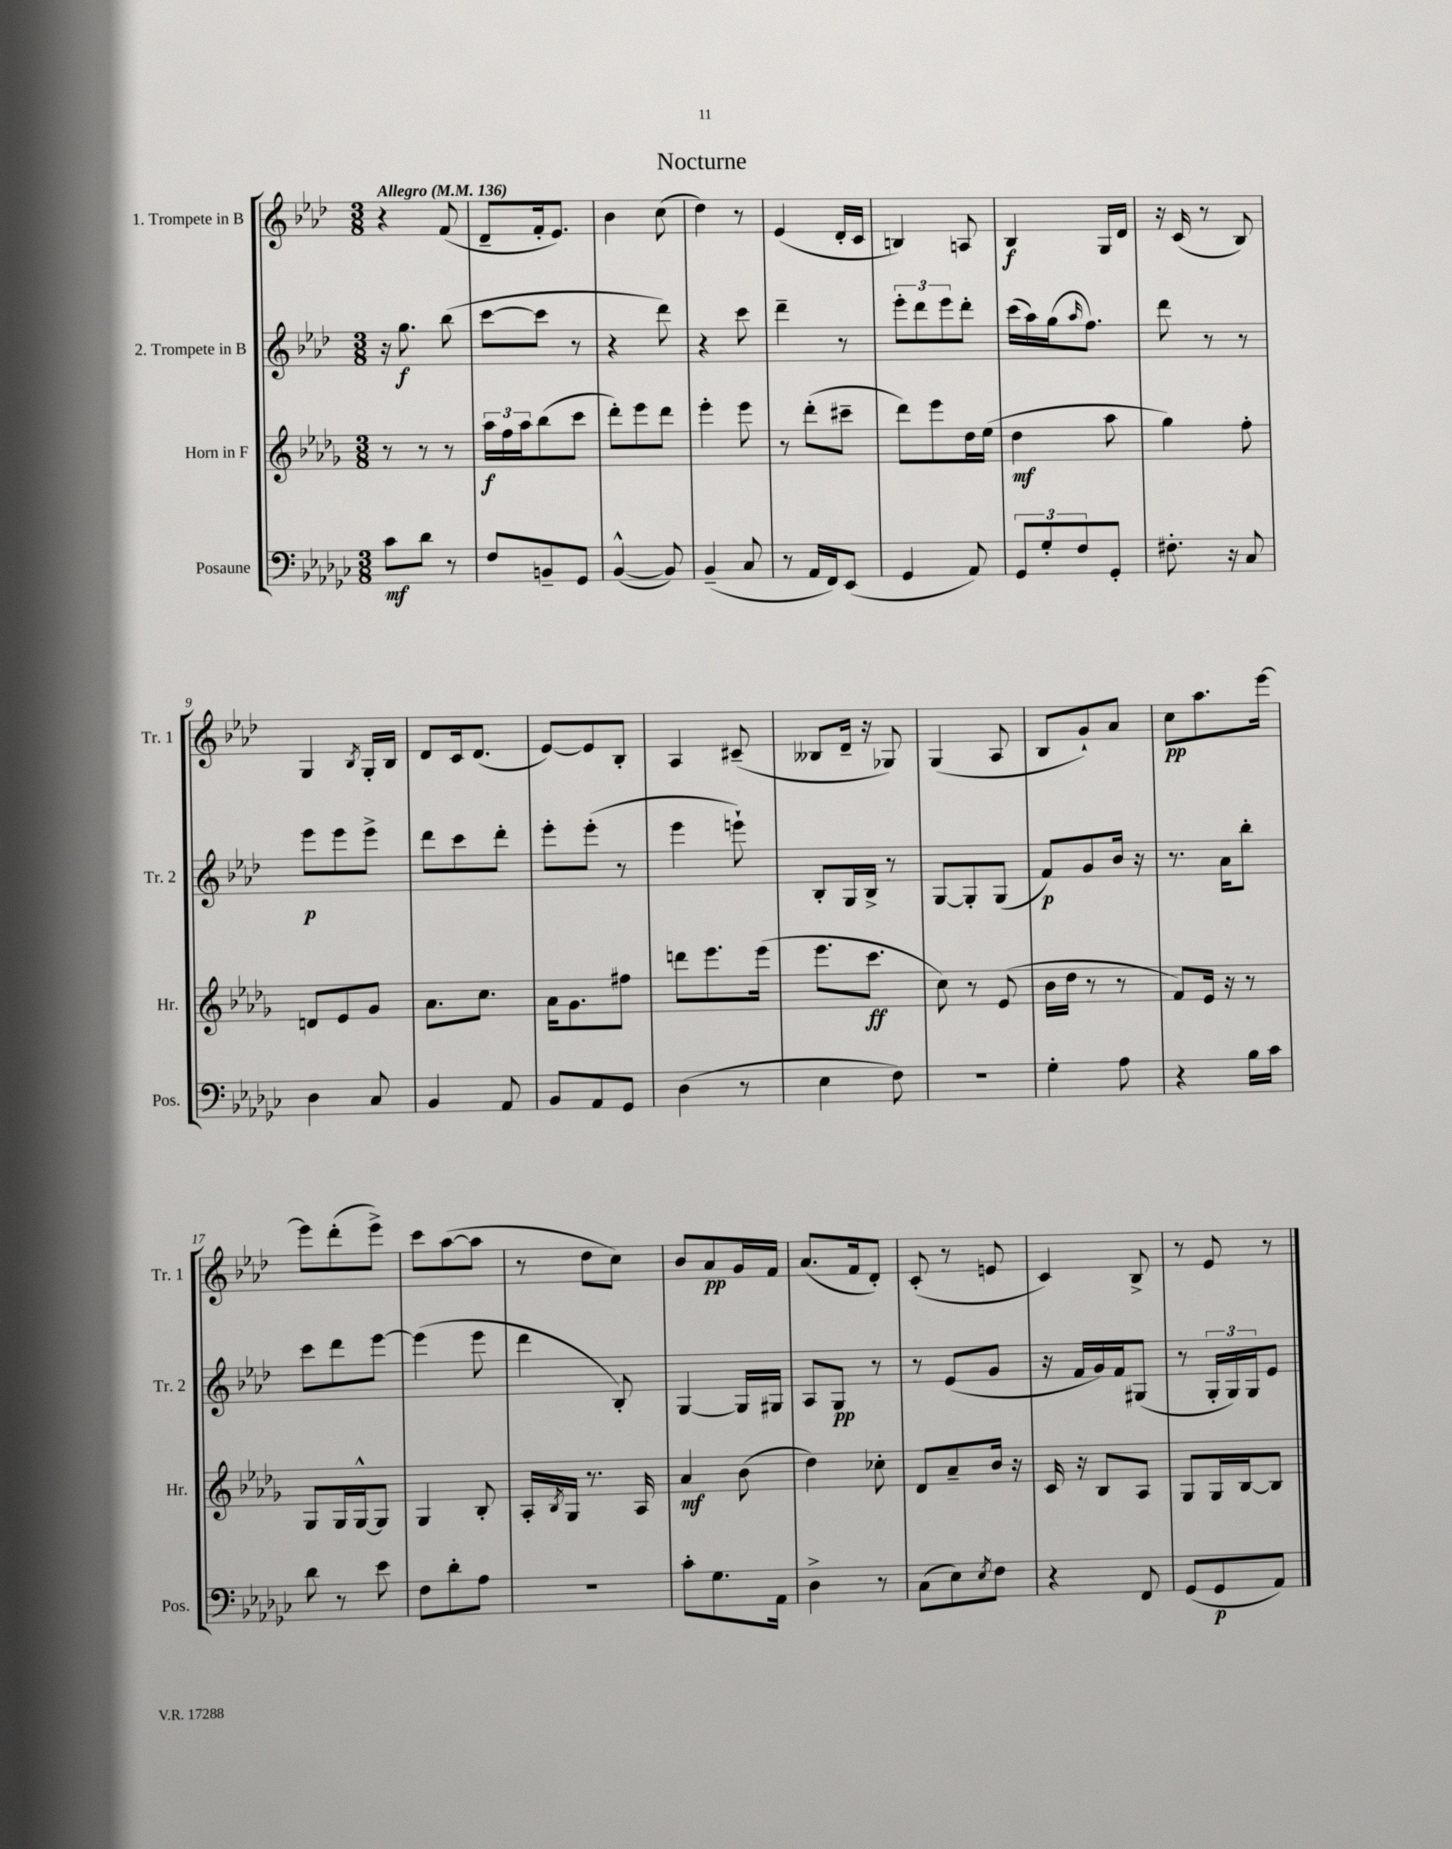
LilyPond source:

\header { title = "Nocturne" }
<<
\new StaffGroup <<
\new Staff = "s0" \with { instrumentName = "1. Trompete in B" shortInstrumentName = "Tr. 1" } {
    \clef treble \key aes \major \numericTimeSignature \time 3/8 \tempo "Allegro" 4 = 136
    r4 f'8( |
    des'8-- f'16-. ees'8.) |
    bes'4 c''8( |
    des''4) r8 |
    ees'4( des'16-. c'16 |
    b4) a8 |
    bes4\f g16 des'16 |
    r16 c'16( r8 bes8) |
    g4 \acciaccatura { bes8 } g16-. bes16 |
    des'8 c'16 des'8.( |
    ees'8~) ees'8 bes8-. |
    aes4 cis'8--( |
    beses8 des'16-- r16 ges8) |
    g4( aes8 |
    bes8 g'8-!) aes'8 |
    c''8\pp aes''8. ees'''16~ |
    ees'''8 des'''8-.( ees'''8->) |
    c'''8 aes''8~( aes''8 |
    r8 des''8 c''8) |
    bes'8 aes'8\pp g'16 f'16 |
    aes'8.( f'16 des'8-.) |
    c'8-.( r8 e'8 |
    c'4) bes8-> |
    r8 ees'8 r8 \bar "|." |
}
\new Staff = "s1" \with { instrumentName = "2. Trompete in B" shortInstrumentName = "Tr. 2" } {
    \clef treble \key aes \major \numericTimeSignature \time 3/8
    r16 g''8.\f bes''8( |
    c'''8~ c'''8 r8 |
    r4 des'''8) |
    r4 c'''8 |
    des'''4-- r8 |
    \tuplet 3/2 { ees'''8-. des'''8 ees'''8 } des'''8-. |
    c'''16( aes''16) g''16( \grace { aes''16 } f''8.) |
    des'''8 r8 r8 |
    ees'''8\p ees'''8 ees'''8-> |
    des'''8 c'''8 des'''8-. |
    ees'''8-. ees'''8-.( r8 |
    ees'''4 e'''8-!) |
    bes8-. g16 bes16-> r8 |
    g8~ g8-. g8( |
    f'8\p) g'8 bes'16 r16 |
    r8. aes'16 bes''8-. |
    c'''8 des'''8 ees'''8~ |
    ees'''4( ees'''8 |
    des'''4 bes8-.) |
    g4~ g16 gis16 |
    aes8 g8\pp r8 |
    r8 ees'8( g'8 |
    r16 f'16 g'16) f'16 gis8( |
    r8 \tuplet 3/2 { g16-. g16) g16 } ees'8 \bar "|." |
}
\new Staff = "s2" \with { instrumentName = "Horn in F" shortInstrumentName = "Hr." } {
    \clef treble \key des \major \numericTimeSignature \time 3/8
    r8 r8 r8 |
    \tuplet 3/2 { aes''16\f f''16 aes''16 } bes''8( c'''8 |
    des'''8-.) ees'''8 des'''8 |
    ees'''4-. ees'''8 |
    r8 des'''8-.( cis'''8-- |
    des'''8) ees'''8 des''16 ees''16( |
    des''4\mf aes''8 |
    ges''4) f''8-. |
    d'8 ees'8 ges'8 |
    aes'8. c''8. |
    aes'16 ges'8. fis''8 |
    d'''8 ees'''8. ees'''16( |
    ees'''8. c'''8.\ff |
    c''8) r8 ees'8( |
    bes'16 des''16 r8 r8 |
    f'8) ees'16 r16 r8 |
    ges8 ges16 ges16~-^ ges8 |
    ges4 bes8-. |
    aes16-. \acciaccatura { bes8 } ges16 r8. aes16 |
    aes'4\mf bes'8( |
    des''4) ces''8-. |
    des'8 aes'8-- bes'16 r16 |
    c'16 r16 bes8 aes8 |
    ges8 ges16 bes16~ bes8 \bar "|." |
}
\new Staff = "s3" \with { instrumentName = "Posaune" shortInstrumentName = "Pos." } {
    \clef bass \key ges \major \numericTimeSignature \time 3/8
    ces'8\mf des'8 r8 |
    f8 b,8-- ges,8 |
    bes,4~-^( bes,8) |
    bes,4--( ces8 |
    r8 aes,16 f,16) ees,8( |
    ges,4 aes,8) |
    \tuplet 3/2 { ges,8 ges8-. f8 } ges,8-. |
    fis8.-. r16 ces8 |
    des4 ces8 |
    bes,4 aes,8 |
    bes,8 aes,8 ges,8 |
    des4( r8 |
    ees4 f8) |
    R4. |
    ges4-. aes8 |
    r4 bes16 ces'16 |
    des'8 r8 ees'8 |
    f8 des'8-. aes8 |
    R4. |
    ces'8-. ges8. aes,16 |
    des4-> r8 |
    ces8( ees8) \acciaccatura { ees8 } f8 |
    r4 f,8 |
    ges,8( ges,8\p aes,8) \bar "|." |
}
>>
>>
